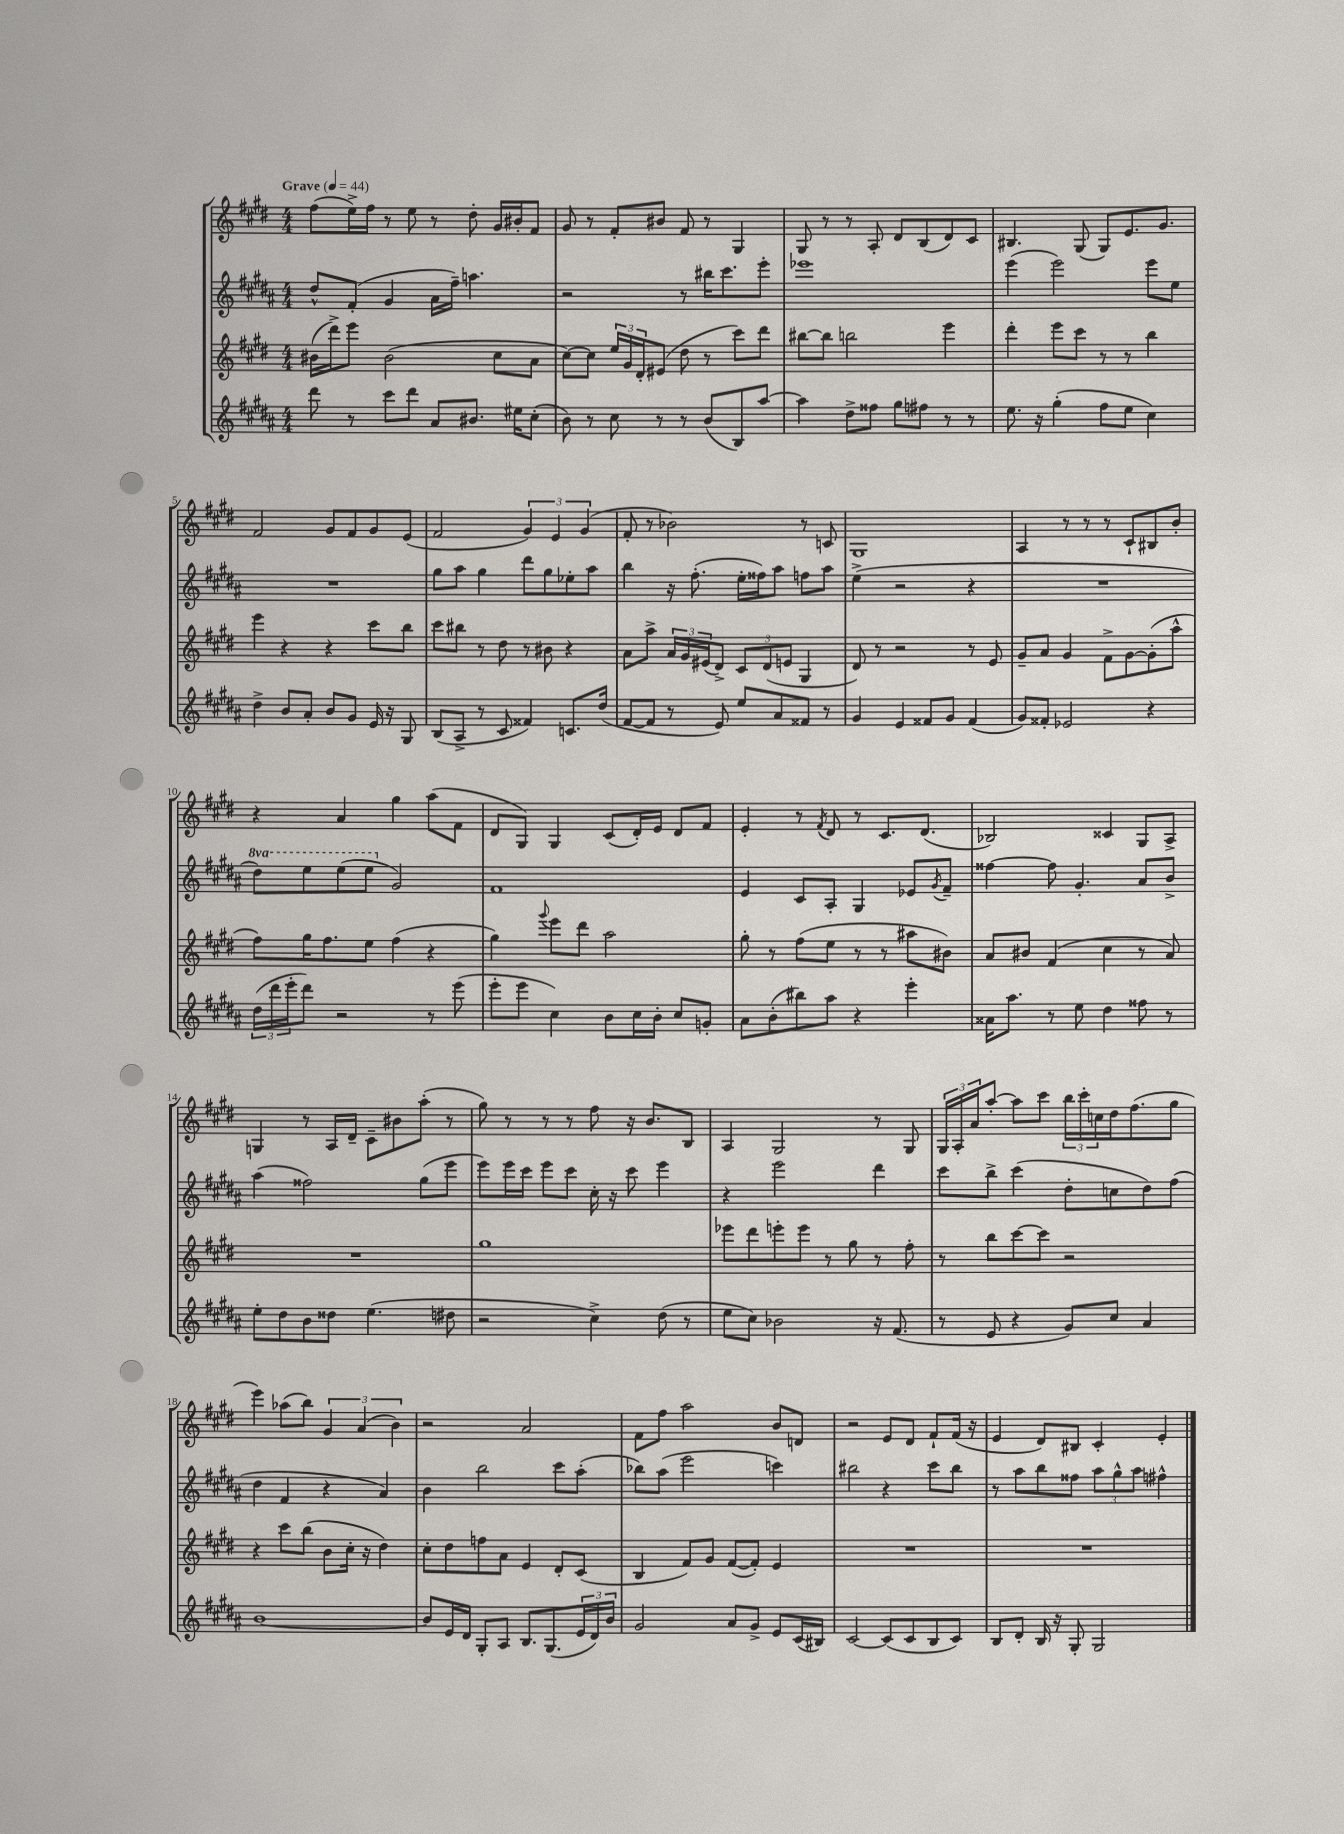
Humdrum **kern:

**kern	**kern	**kern	**kern
*part4	*part3	*part2	*part1
*staff4	*staff3	*staff2	*staff1
*clefG2	*clefG2	*clefG2	*clefG2
*k[f#c#g#d#a#]	*k[f#c#g#d#]	*k[f#c#g#d#a#]	*k[f#c#g#d#]
*M4/4	*M4/4	*M4/4	*M4/4
*MM44	*MM44	*MM44	*MM44
=1	=1	=1	=1
!	!	!	!LO:TX:a:B:t=Grave
8ddd#\	(16b#X\LL	8dd#^^/L	(8ff#\L
.	16ddd#^\J)	.	.
8r	8eee\J	(8f#'/J	16ee^\L)
.	.	.	16ff#\JJ
8ccc#\L	(2b#\	4g#/	8r
8ddd#\J	.	.	8ee\
8a#/L	.	16a#\LL	8r
.	.	16ff#~\JJ)	.
8.b#X/J	.	4.aan\	8dd#'\
.	8cc#\L	.	16g#/LL
16ee#X\KL	.	.	16b#X'/J
(8cc#'\J	8a\J	.	8f#/J
=2	=2	=2	=2
8b\)	[8cc#\L)	2r	8g#/
8r	8cc#\J]	.	8r
8cc#\	24ee/LL	.	8f#'/L
.	24g#/	.	.
.	24d#'/J	.	.
8r	(8e#X/J	.	8b#X/J
8r	8dd#\	8r	8f#/
(8b/L	8r	16bb#X\KL	8r
.	.	8.ccc#\	.
8B/)	8ccc#\L)	.	4G#/
[8aa#/J	8ddd#\J	8eee'\J	.
=3	=3	=3	=3
4aa#\]	[8bb#X\L	1eee-X	8G#/
.	8bb#\J]	.	8r
8dd#^\L	2bbn\	.	8r
8ff##X\J	.	.	8A'/
8gg#\L	.	.	8d#/L
8ff#X\J	.	.	(8B/
8r	4eee\	.	8d#/)
8r	.	.	8c#/J
=4	=4	=4	=4
8.ee\	4ddd#'\	(4eee\	4.B#X/
16r	.	.	.
(4gg#'\	8eee\L	2eee\)	.
.	8ccc#\J	.	(8G#/
8ff#\L	8r	.	8G#/L)
8ee\J	8r	.	8.e/
4cc#\)	4bb\	8eee\L	.
.	.	.	8.g#/J
.	.	8ee\J	.
!!LO:LB:g=z
=5	=5	=5	=5
4dd#^\	4eee\	1r	2f#/
8b/L	4r	.	.
8a#'/J	.	.	.
8b/L	4r	.	8g#/L
8g#/J	.	.	8f#/
16e/	8ccc#\L	.	8g#/
16r	.	.	.
8G#/	8bb\J	.	(8e/J
=6	=6	=6	=6
(8B/L	8ccc#\L	8gg#\L	2f#/
8A#^/J	8bb#X\J	8aa#\J	.
8r	8r	4gg#\	.
8c#/	8dd#\	.	.
4f##X/)	8r	8ddd#\L	6g#/)
.	8b#X\	8gg#\	.
.	.	.	6e/
8.cn/L	4r	8ee-X'\	.
.	.	.	(6g#/
.	.	8aa#\J	.
(16dd#/Jk	.	.	.
=7	=7	=7	=7
[8f#/L	8a\L	4bb\	8f#'/
8f#/J]	8aa^\J	.	8r
8r	24a/LL	16r	2b-X\)
.	24g#/	.	.
.	.	(8.ff#'\	.
.	(24e#X/J	.	.
8e/)	8d#^/J)	.	.
8ee/L	12c#/L	16ee'\LL	.
.	.	16ff##X\J)	.
.	(12d#/	.	.
8a#/	.	8aa#\J	.
.	12en/J	.	.
8f##X/J	4G#/	8ffn\L	8r
8r	.	8aa#\J	8cn/
=8	=8	=8	=8
4g#/	8d#/)	(4ee^\	1G#
.	8r	.	.
4e/	2r	2r	.
8f##X/L	.	.	.
8g#/J	.	.	.
(4f##/	8r	4r	.
.	8e/	.	.
=9	=9	=9	=9
8g#/L)	8g#~/L	1r	4A/
8f##X'/J	8a/J	.	.
2e-X/	4g#/	.	8r
.	.	.	8r
.	8f#^\L	.	8r
.	[8g#\	.	8c#`/L
4r	(8g#'\]	.	8B#X/
.	8aa^^\J	.	8b'/J
!!LO:LB:g=z
=10	=10	=10	=10
*	*	*8va	*
(24dd#\LL	8ff#\L)	8ddd#\L)	4r
24ddd#\	.	.	.
24eee'\J	.	.	.
8ddd#\J)	16gg#\K	8eee\	.
.	8.ff#\	.	.
2r	.	(8eee\	4a/
.	8ee\J	8eee\J	.
*	*	*X8va	*
.	(4ff#\	2g#/)	4gg#\
8r	4r	.	(8aa\L
(8eee\	.	.	8f#\J
=11	=11	=11	=11
8eee'\L	4gg#\)	1f#	8d#/L
8eee\J	.	.	8G#/J)
.	8qqggg#/	.	.
4cc#\)	8eee\L	.	4G#/
.	8ddd#\J	.	.
8b\L	2aa\	.	(8c#/L
16cc#\L	.	.	16d#'/L)
16b'\JJ	.	.	16e/JJ
8cc#/L	.	.	8d#/L
8gn'/J	.	.	8f#/J
=12	=12	=12	=12
8a#\L	8gg#'\	4e/	4e'/
(8b'\	8r	.	.
8bb#X\)	(8ff#\L	8c#/L	8r
.	.	.	8qf#/
8aa#\J	8ee\J	8A#'/J	8d#/
4r	8r	4G#/	8r
.	8r	.	8.c#/L
4eee'\	8aa#X\L	8e-X/L	.
.	.	.	(8.d#/J
.	.	8qg#/	.
.	8b#X\J)	8f#~/J	.
=13	=13	=13	=13
16a##X\KL	8a/L	[4ff##X\	2B-X/)
8.aa#\J	.	.	.
.	8b#X/J	.	.
8r	(4f#/	8ff##\]	.
8ee\	.	4.g#'/	.
4dd#\	4cc#\	.	4c##X/
8ff##X\	8r	8a#/L	8G#/L
8r	8a/)	8b^/J	8A^/J
!!LO:LB:g=z
=14	=14	=14	=14
8ee'\L	1r	(4aa#\	4Gn/
8dd#\	.	.	.
8b\	.	2ff##X\)	8r
8dd##X\J	.	.	16A/LL
.	.	.	16d#~/JJ
(4.ee\	.	.	8c#~\L
.	.	.	8b#X\
.	.	(8gg#\L	(8aa'\J
8dd#X\	.	8eee\J	8r
=15	=15	=15	=15
2r	1gg#	8eee\L)	8gg#\)
.	.	16eee\L	8r
.	.	16ccc#\JJ	.
.	.	8eee\L	8r
.	.	8ccc#\J	8r
4cc#^\)	.	16cc#'\	8ff#\
.	.	16r	.
.	.	8ccc#\	16r
.	.	.	8.b/L
(8dd#\	.	4eee\	.
8r	.	.	8B/J
=16	=16	=16	=16
8ee\L	8eee-X\L	4r	4A/
8cc#\J)	8ddd#\	.	.
2b-X\	8eeen'\	2eee\	2G#/
.	8eee\J	.	.
.	8r	.	.
.	8gg#\	.	.
16r	8r	4ddd#\	8r
(8.f#/	.	.	.
.	8ff#'\	.	8G#/
=17	=17	=17	=17
8r	8r	8ccc#\L	24G#/LL
.	.	.	24A'/
.	.	.	24a/J
8e/	8bb\L	8bb^\J	[8aa'/J
4r	[8ccc#\	(4ccc#\	8aa\L]
.	8ccc#\J]	.	8ccc#\J
8g#/L)	2r	8dd#'\L	24bb\LL
.	.	.	24ccc#'\
.	.	.	24ccn\
8cc#/J	.	8ccn\	16dd#\J
.	.	.	(8.ff#\
4a#/	.	8dd#\)	.
.	.	(8ff#\J	8gg#\J
!!LO:LB:g=z
=18	=18	=18	=18
[1b	4r	4dd#\	4eee\)
.	8ccc#\L	4f#/	(8aa-X\L
.	(8bb\J	.	8bb\J)
.	8b\L	4r	6g#/
.	16cc#'\Jk	.	.
.	.	.	(6a/
.	16r	.	.
.	4dd#\)	4a#/)	.
.	.	.	6b\)
=19	=19	=19	=19
8b/L]	8cc#'\L	4b\	2r
16e/L	8dd#\	.	.
16d#/JJ	.	.	.
8G#'/L	8ffn\	2bb\	.
8A#/J	8a\J	.	.
8.B/L	4e/	.	2a/
(8.G#/	.	.	.
.	8d#'/L	8ccc#\L	.
24e/L	(8c#/J	(8aa#'\J	.
24d#/)	.	.	.
24b/JJ	.	.	.
=20	=20	=20	=20
2g#/	4B/	8bb-X\L)	8f#\L
.	.	(8aa#\J	8ff#\J
.	8f#/L)	2eee\	2aa\
.	8g#/J	.	.
8a#/L	([8f#/L	.	.
8g#^/J	8f#'/J])	.	.
8e/L	4e/	4cccn\)	8b/L
(16c#/L	.	.	8dn/J
16B#X/JJ)	.	.	.
=21	=21	=21	=21
[2c#/	1r	2bb#X\	2r
(8c#/L]	.	4r	8e/L
8c#/	.	.	8d#/J
8B/	.	8ccc#\L	8f#`/L
8c#/J)	.	8bb#\J	(16f#/Jk
.	.	.	16r
=22	=22	=22	=22
8B/L	1r	8r	4e/
8d#'/J	.	8aa#\L	.
16B/	.	8bb\	8d#/L)
16r	.	.	.
8G#'/	.	8ff##X\J	8B#X/J
2G#/	.	12aa#\L	4c#'/
.	.	12gg#^^\	.
.	.	12aa#\J	.
.	.	4ff#X^^\	4e'/
==	==	==	==
*-	*-	*-	*-
